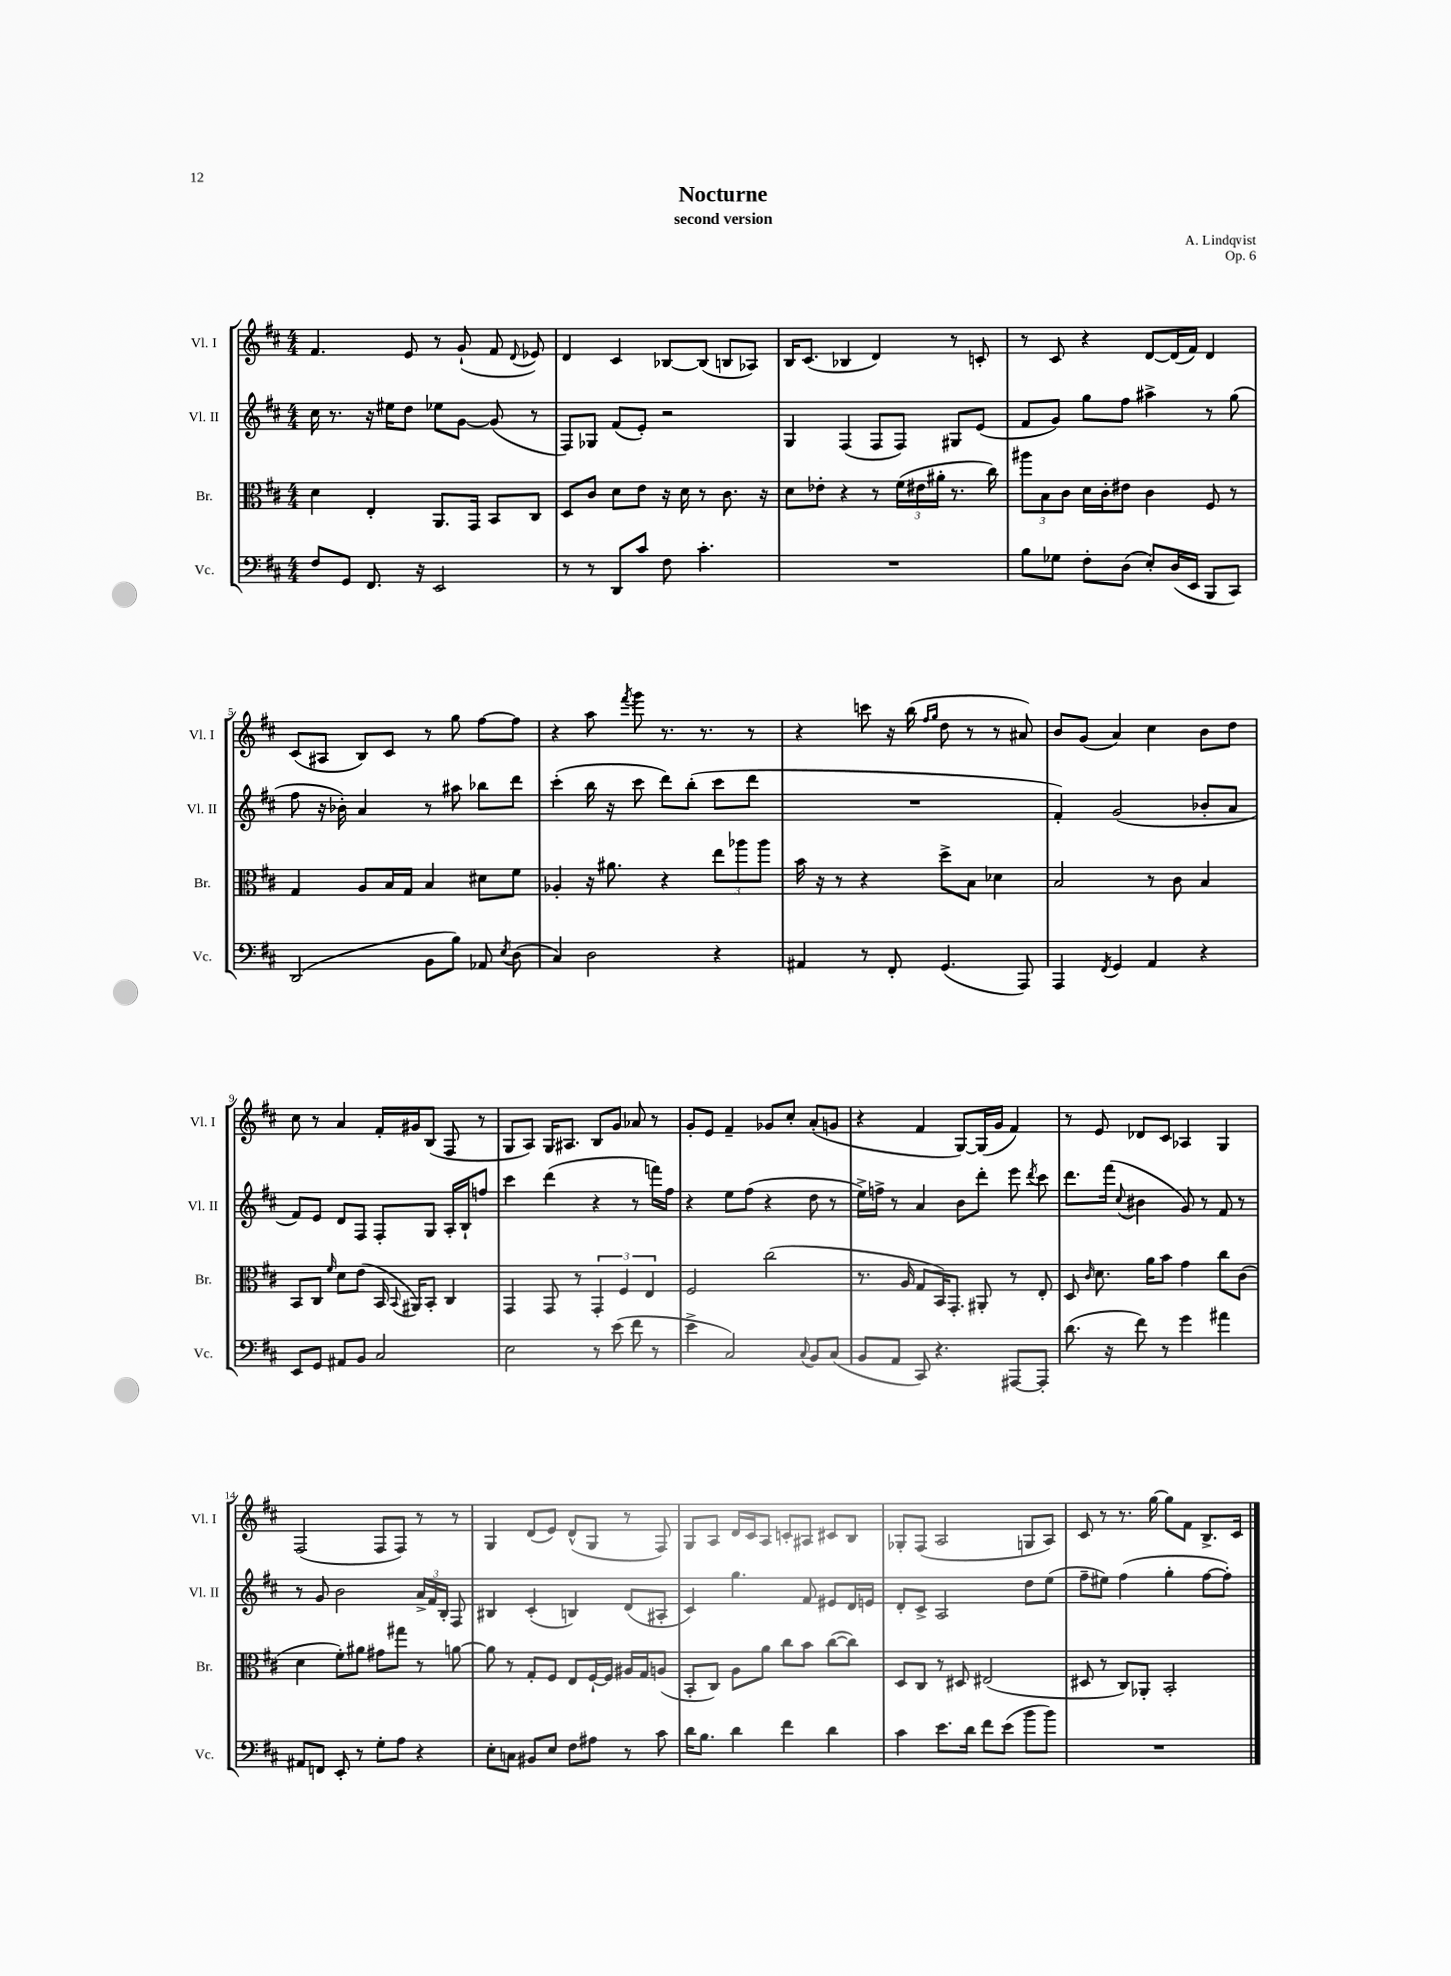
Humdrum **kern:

**kern	**kern	**kern	**kern
*staff4	*staff3	*staff2	*staff1
*clefF4	*clefC3	*clefG2	*clefG2
*k[f#c#]	*k[f#c#]	*k[f#c#]	*k[f#c#]
*M4/4	*M4/4	*M4/4	*M4/4
8F#	4d	16cc#	4.f#
.	.	8.r	.
8GG	.	.	.
8.FF#	4E'	16r	.
.	.	16ee#	.
.	.	8dd	8e
16r	.	.	.
2EE	8.AA	8ee-	8r
.	.	[8g	(8g`
.	16GG	.	.
.	8BB	(8g]	8f#
.	.	.	8qqd
.	8C#	8r	8e-)
=	=	=	=
8r	8D	8F#)	4d
8r	8c#	8G-	.
8DD	8d	(8f#	4c#
8c#	8e	8e')	.
8F#	16r	2r	[8B-
.	16d	.	.
4.c#'	8r	.	(8B-]
.	8.c#	.	8B
.	.	.	8A-)
.	16r	.	.
=	=	=	=
1r	8d	4G	16B
.	.	.	(8.c#
.	8e-'	.	.
.	4r	(4F#	4B-
.	8r	8F#	4d)
.	(24f#	8F#)	.
.	24e#	.	.
.	24a#'	.	.
.	8.r	8G#	8r
.	.	(8e	8c'
.	16cc#)	.	.
=	=	=	=
8B	12aa#	8f#	8r
.	12B	.	.
8G-	.	8g)	8c#
.	12c#	.	.
8F#'	16d	8gg	4r
.	16c#'	.	.
(8D	8e#	8ff#	.
8E')	4c#	4aa#^	[8d
(16D	.	.	(16d]
16EE	.	.	16f#)
8BBB	8F#	8r	4d
8CC#)	8r	(8gg	.
=	=	=	=
(2DD	4G	8ff#	(8c#
.	.	16r	8A#
.	.	16b-')	.
.	8A	4a	8B)
.	16B	.	8c#
.	16G	.	.
8BB	4B	8r	8r
8B)	.	8aa#	8gg
8AA-	8d#	8bb-	[8ff#
8qE	.	.	.
(8D	8f#	8ddd	8ff#]
=	=	=	=
4C#)	4A-'	(4ccc#'	4r
2D	16r	16bb	8aa
.	8.a#	16r	.
.	.	.	8qfff#
.	.	8ccc#	8ggg
.	4r	8ddd)	8.r
.	.	(8bb'	.
.	.	.	8.r
4r	12ee	8ccc#	.
.	12aa-	.	.
.	.	8ddd	8r
.	12aa-	.	.
=	=	=	=
4AA#	16b	1r	4r
.	16r	.	.
.	8r	.	.
8r	4r	.	8ccc
8FF#'	.	.	16r
.	.	.	(16bb
.	.	.	16qqff#
.	.	.	16qqgg
(4.GG	8dd^	.	8dd
.	8B	.	8r
.	4d-	.	8r
8AAA)	.	.	8a#)
=	=	=	=
4AAA	2B	4f#')	8b
.	.	.	(8g
8qFF#	.	.	.
4GG	.	(2g	4a)
4AA	8r	.	4cc#
.	8c#	.	.
4r	4B	8b-'	8b
.	.	8a	8dd
=	=	=	=
8EE	8BB	8f#)	8cc#
8GG	8C#	8e	8r
.	16qqf#	.	.
8AA#	8d	8d	4a
8BB	(8e	8F#	.
2C#	16BB	8F#'	16f#'
.	8qqBB	.	.
.	16AA#)	.	16g#
.	8BB'	8G	(8B
.	4C#	16A'	8F#
.	.	16B`	.
.	.	8ff	8r
=	=	=	=
2E	4GG	4ccc#	8G
.	.	.	8A)
.	8GG	(4ddd	16G
.	.	.	8.A#
.	8r	.	.
8r	6GG'	4r	8B
(8e	.	.	8g
.	6F#	.	.
8f#	.	8r	8a-
.	6E	.	.
8r	.	16fff)	8r
.	.	16ff#	.
=	=	=	=
4e^	2F#	4r	8g'
.	.	.	8e
2C#)	.	8ee	4f#~
.	.	(8ff#	.
.	(2cc#	4r	8g-
.	.	.	8cc#'
8qqC#	.	.	.
8BB	.	8dd	(8a'
(8C#	.	8r	8g
=	=	=	=
8BB	8.r	16ee^)	4r
.	.	16ff^	.
8AA	.	8r	.
.	16A	.	.
8CC#)	8G	4a	4f#
4.r	16BB)	.	.
.	8.GG'	.	.
.	.	8b	[8G)
.	8AA#'	8ddd'	(16G]
.	.	.	16g
[8AAA#	8r	8eee	4f#)
.	.	8qddd	.
8AAA#']	8E'	8ccc#	.
=	=	=	=
(8.d	8D	8.ddd	8r
.	16qqc#	.	.
.	8.d	.	8e
16r	.	(16fff#	.
.	.	8qqcc#	.
8f#)	.	4b#	8d-
.	16a	.	.
8r	8b	.	8c#
4g	4g	8g)	4A-
.	.	8r	.
4a#	8cc#	8f#	4G
.	(8c#	8r	.
=	=	=	=
8AA#	4d	8r	(2F#
8FF	.	8g	.
8EE'	8f#')	2b	.
8r	8a#	.	.
8G'	8g#	.	8F#
8A	8gg#	.	8F#)
4r	8r	24a^	8r
.	.	24f#	.
.	.	24B'	.
.	[8a	8F#	8r
=	=	=	=
8E'	8a]	4B#	4G
8C	8r	.	.
8BB#	8G'	(4c#'	(8d
8E	8F#	.	8e)
8F#	8E	4B)	(8d^^
8A#	[16F#`	.	8G
.	16F#]	.	.
8r	16A#	(8d	8r
.	16G	.	.
8c#	(8A	8A#'	8F#)
=	=	=	=
16d	8BB'	4c#)	8G
8.B	.	.	.
.	8C#)	.	8A
4d	8A	4.gg	16d
.	.	.	16c#
.	8a	.	8A
4f#	8cc#	.	8c'
.	8b	8f#	8A#
4d	([8cc#	8e#	8c#
.	8cc#])	16d	8B
.	.	16e	.
=	=	=	=
4c#	8D	8d'	8G-'
.	8C#	8c#^	(8F#
8.e	8r	2A	2A
.	8D#	.	.
16d	.	.	.
8f#	(2E#	.	.
(8e	.	.	.
8b	.	8dd	8G
8b)	.	(8ee	8A)
=	=	=	=
1r	8D#	8ff#~	8c#
.	8r	8ee#)	8r
.	8C#)	(4ff#	8.r
.	8AA-'	.	.
.	.	.	[16gg
.	2BB'	4gg'	8gg]
.	.	.	8f#
.	.	[8ff#	8.B^
.	.	8ff#'])	.
.	.	.	16c#
==	==	==	==
*-	*-	*-	*-
